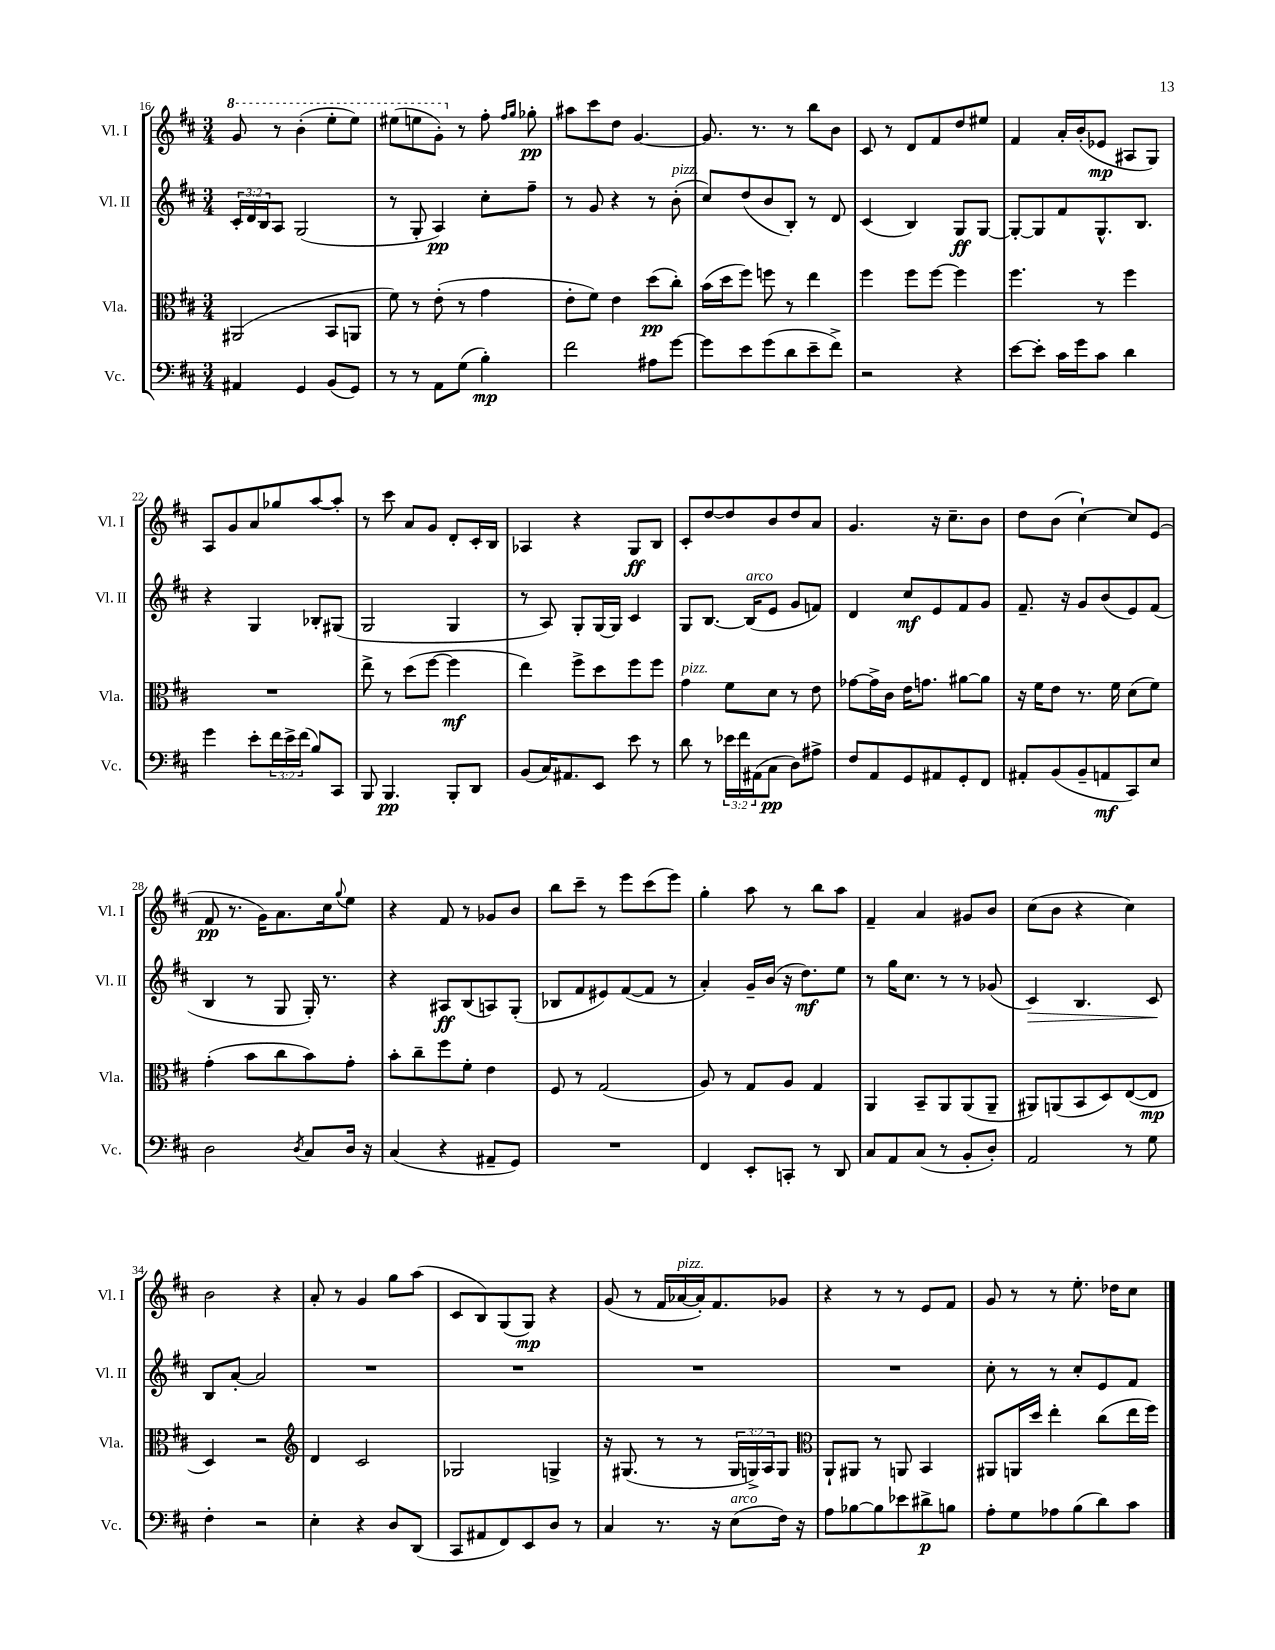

**kern	**kern	**kern	**kern
*staff4	*staff3	*staff2	*staff1
*clefF4	*clefC3	*clefG2	*clefG2
*k[f#c#]	*k[f#c#]	*k[f#c#]	*k[f#c#]
*M3/4	*M3/4	*M3/4	*M3/4
4AA#	(2AA#	24c#'	8gg
.	.	24d	.
.	.	24B	.
.	.	8A	8r
4GG	.	(2G	(4bb'
(8BB	8BB	.	8eee'
8GG)	8AA	.	8eee)
=	=	=	=
8r	8f#)	8r	(8eee#
8r	8r	8G'	8eee
8AA	(8e'	4A)	8gg')
(8G	8r	.	8r
4B')	4g	8cc#'	8ff#'
.	.	.	16qqff#
.	.	.	16qqgg
.	.	8ff#~	8gg-'
=	=	=	=
2f#	8e'	8r	8aa#
.	8f#)	8g	8ccc#
.	4e	4r	8dd
.	.	.	[4.g
8A#	(8dd	8r	.
[8g	8cc#')	(8b'	.
=	=	=	=
8g]	(16b	8cc#)	8.g]
.	16dd	.	.
8e	8ff#)	(8dd	.
.	.	.	8.r
(8g	8ff	8b	.
8d	8r	8B')	8r
8e~	4ee	8r	8bb
8f#^)	.	8d	8b
=	=	=	=
2r	4ff#	(4c#	8c#
.	.	.	8r
.	8ff#	4B)	8d
.	[8ff#	.	8f#
4r	4ff#]	8G	8dd
.	.	[8G	8ee#
=	=	=	=
[8e	4.ff#	8G'_	4f#
8e']	.	8G]	.
16c#	.	8f#	16a'
16g	.	.	(16b'
8c#	8r	8.G^^	8e-
4d	4ff#	.	8A#
.	.	8.B	.
.	.	.	8G)
=	=	=	=
4g	2.r	4r	8A
.	.	.	8g
8e'	.	4G	8a
24f#	.	.	8gg-
24e^	.	.	.
(24f#	.	.	.
8B)	.	8B-'	[8aa
8CC#	.	(8G#	8aa']
=	=	=	=
8BBB	8ee^	2G	8r
4.BBB	8r	.	8ccc#
.	(8dd	.	8a
.	[8ff#	.	8g
8BBB'	4ff#]	4G	8d'
8DD	.	.	16c#'
.	.	.	16B
=	=	=	=
(8BB	4ee)	8r	4A-
16C#)	.	8A)	.
8.AA#	.	.	.
.	8ff#^	8G'	4r
8EE	8dd	[16G	.
.	.	16G]	.
8e	8ff#	4c#	8G
8r	8ff#	.	8B
=	=	=	=
8d	4g	8G	8c#'
8r	.	[8.B	[8dd
24e-	8f#	.	8dd]
24f#	.	.	.
.	.	(16B]	.
(24AA#	.	.	.
8C#	8d	8e	8b
8D)	8r	8g	8dd
8A#^	8e	8f)	8a
=	=	=	=
8F#	[8g-	4d	4.g
8AA	16g-^]	.	.
.	16c#	.	.
8GG	16e	8cc#	.
.	8.g	.	.
8AA#	.	8e	16r
.	.	.	8.cc#~
8GG'	[8a#	8f#	.
8FF#	8a#]	8g	8b
=	=	=	=
8AA#'	16r	8.f#~	8dd
.	16f#	.	.
(8BB	8e	.	(8b
.	.	16r	.
8BB~	8.r	8g	[4cc#`)
8AA	.	(8b	.
.	16f#	.	.
8CC#)	(8d	8e)	8cc#]
8E	8f#)	(8f#	(8e
=	=	=	=
2D	(4g'	4B	8f#
.	.	.	8.r
.	8b	8r	.
.	.	.	16g)
.	8cc#	8G	8.a
8qD	.	.	.
8C#	8b)	16G')	.
.	.	8.r	16cc#
.	.	.	8qqgg
16D	8g'	.	8ee
16r	.	.	.
=	=	=	=
(4C#	8b'	4r	4r
.	8cc#~	.	.
4r	8ff#	8A#	8f#
.	8f#'	(8B	8r
8AA#~	4e	8A)	8g-
8GG)	.	(8G'	8b
=	=	=	=
2.r	8F#	8B-	8bb
.	8r	8f#	8ccc#~
.	(2G	8e#)	8r
.	.	([8f#	8eee
.	.	8f#]	(8ccc#
.	.	8r	8eee)
=	=	=	=
4FF#	8A)	4a')	4gg'
.	8r	.	.
8EE'	8G	16g~	8aa
.	.	(16b	.
8CC'	8A	16r	8r
.	.	8.dd)	.
8r	4G	.	8bb
8DD	.	8ee	8aa
=	=	=	=
8C#	4AA	8r	4f#~
8AA	.	16gg	.
.	.	8.cc#	.
(8C#	8BB~	.	4a
8r	8AA	8r	.
8BB'	(8AA	8r	8g#
8D')	8AA~	(8g-	8b
=	=	=	=
2AA	8AA#)	4c#)	(8cc#
.	(8AA	.	8b
.	8BB	4.B	4r
.	8D)	.	.
8r	([8E	.	4cc#)
8G	8E]	8c#	.
=	=	=	=
4F#'	4D)	8B	2b
.	.	[8a'	.
2r	2r	2a]	.
.	.	.	4r
=	=	=	=
*	*clefG2	*	*
4E'	4d	2.r	8a'
.	.	.	8r
4r	2c#	.	4g
8D	.	.	8gg
(8DD	.	.	(8aa
=	=	=	=
8CC#	2G-	2.r	8c#
8AA#	.	.	8B)
8FF#)	.	.	(8G
8EE	.	.	8G)
8D	4G^	.	4r
8r	.	.	.
=	=	=	=
4C#	16r	2.r	(8g
.	(8.G#	.	.
.	.	.	8r
8.r	8r	.	16f#
.	.	.	[16a-
.	8r	.	16a-'])
16r	.	.	8.f#
(8E	24G#	.	.
.	24G^)	.	.
.	24A	.	.
16F#)	8G	.	8g-
16r	.	.	.
=	=	=	=
*	*clefC3	*	*
8A	8AA`	2.r	4r
[8B-	8AA#	.	.
8B-]	8r	.	8r
8e-	8AA	.	8r
8d#^	4BB	.	8e
8B	.	.	8f#
=	=	=	=
8A'	8AA#	8cc#'	8g
8G	16AA	8r	8r
.	16dd	.	.
8A-	4ee'	8r	8r
(8B	.	8cc#'	8.ee'
8d)	(8cc#	8e	.
.	.	.	16dd-
8c#	16ee	8f#	8cc#
.	16ff#)	.	.
==	==	==	==
*-	*-	*-	*-
